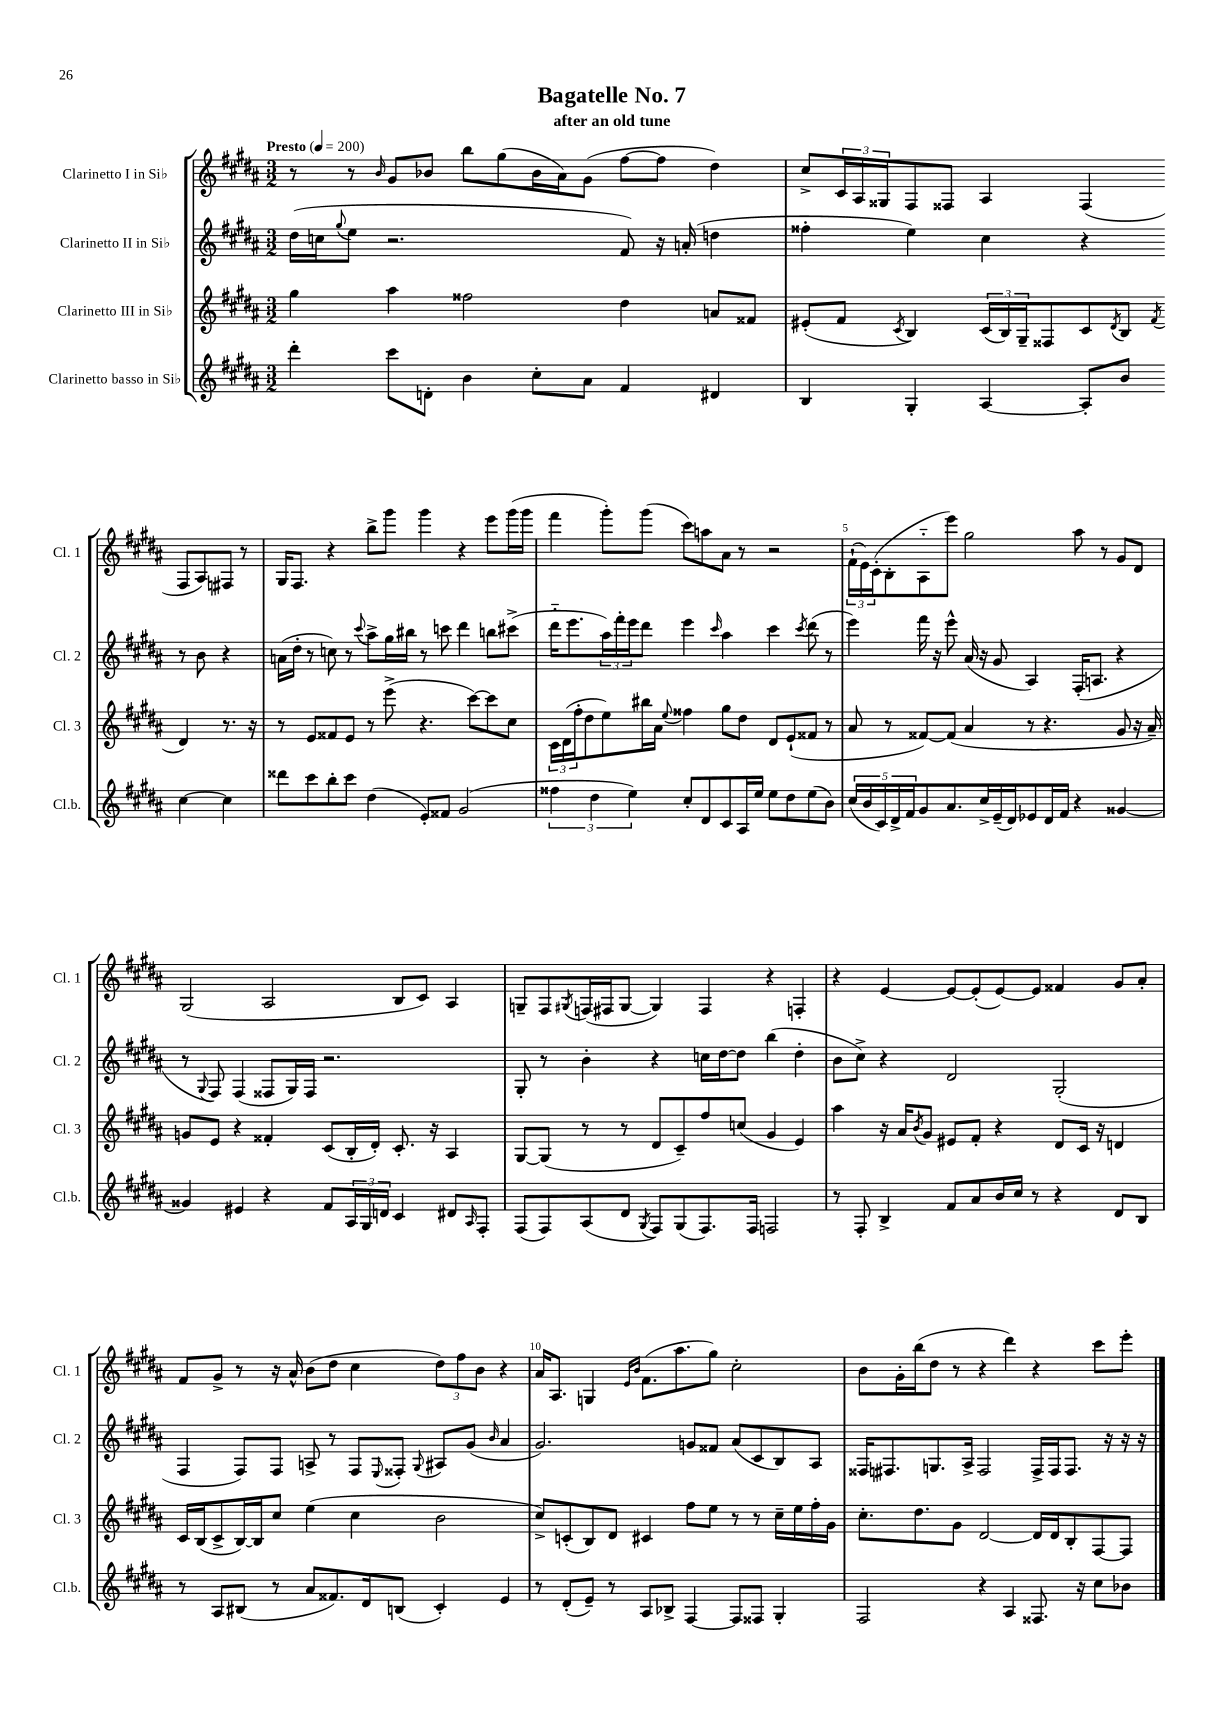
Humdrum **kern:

**kern	**kern	**kern	**kern
*staff4	*staff3	*staff2	*staff1
*clefG2	*clefG2	*clefG2	*clefG2
*k[f#c#g#d#a#]	*k[f#c#g#d#a#]	*k[f#c#g#d#a#]	*k[f#c#g#d#a#]
*M3/2	*M3/2	*M3/2	*M3/2
*MM200	*MM200	*MM200	*MM200
4ddd#'\	4gg#\	(16dd#\LL	8r
.	.	16cc\J	.
.	.	8qqgg#/	.
.	.	8ee\J	8r
.	.	.	16qqb/
8ccc#\L	4aa#\	2.r	8g#/L
8d'\J	.	.	8b-/J
4b\	2ff##\	.	8bb\L
.	.	.	(8gg#\
8cc#'\L	.	.	16b-\L
.	.	.	16a#\J)
8a#\J	.	.	(8g#\J
4f#/	4dd#\	8f#/)	[8ff#\L
.	.	16r	8ff#\]J
.	.	(16a'/	.
4d#/	8a/L	4dd\	4dd#\)
.	8f##/J	.	.
=	=	=	=
4B/	(8e#'/L	4ff##'\	8cc#^/L
.	8f#/J	.	24c#/L
.	.	.	24A#/
.	.	.	24G##/J
.	8qc#/	.	.
4G#'/	4B/)	4ee\)	8F#/
.	.	.	8F##/J
[4A#/	(24c#/LL	4cc#\	4A#/
.	24B/)	.	.
.	24G#~/J	.	.
.	8F##/	.	.
8A#'/]L	8c#/	4r	(4F##/
.	8qd#/	.	.
8b/J	8B/J	.	.
.	8qf#/	.	.
[4cc#\	4d#/	8r	8F##/L
.	.	8b\	8A#/)
4cc#\]	8.r	4r	8F#/J
.	.	.	8r
.	16r	.	.
=	=	=	=
8ddd##\L	8r	(16a\LL	16G#/LK
.	.	16dd#'\JJ	8.F#/J
8ccc#\	8e/L	8r	.
8bb'\	8f##/	8cc\)	4r
8ccc#\J	8e/J	8r	.
.	.	8qqccc#/	.
(4dd#\	8r	8aa#^\L	8bb^\L
.	(8eee^\	16gg#\L	8ggg#\J
.	.	16bb#\JJ	.
8e'/L)	4.r	8r	4ggg#\
8f##/J	.	8ccc\	.
(2g#/	.	4ddd#\	4r
.	[8ccc#\L)	.	.
.	8ccc#\]	8bb\L	8eee\L
.	8cc#\J	(8ccc#^\J	(16ggg#\L
.	.	.	16ggg#\JJ
=	=	=	=
6ff##\	24c#\LL	16ddd#'~\LK	4fff#\
.	(24d#\	.	.
.	.	8.eee\	.
.	24ff#'\J	.	.
.	8dd#\	.	.
6dd#\	.	.	.
.	8ee\)	24aa#\L)	8ggg#'\L)
.	.	24fff#'\	.
6ee\)	.	24eee\J	.
.	16bb#\L	8ddd#\J	(8ggg#\J
.	16a#\JJ	.	.
.	8qqee/	.	.
8cc#'/L	4ff##\	4eee\	8ccc#\L)
8d#/	.	.	8aa\
.	.	16qqccc#/	.
8c#/	8gg#\L	4aa#\	8a#\J
16A#/L	8dd#\J	.	8r
16ee/JJ	.	.	.
8ee\L	8d#/L	4ccc#\	2r
8dd#\	(8e`/	.	.
.	.	8qccc#/	.
(8ee\	8f##/J	(8ddd#\	.
8b\J)	8r	8r	.
=	=	=	=
(20cc#/LL	8a#/	4eee\)	(24f#`\LL
.	.	.	24e\)
20b/	.	.	.
.	.	.	(24c#'\J
20c#/)	.	.	.
.	8r	.	8B'\
20d#^/	.	.	.
20f#/J	.	.	.
8g#/	[8f##/L)	16fff#\	8A#'~\
.	.	16r	.
8.a#/	(8f##/]J	8eee^^\	8eee\J)
.	4a#/	(16a#/	2gg#\
16cc#^/L	.	16r	.
(16e~/	.	8g#/	.
16d#/J)	.	.	.
8e-/	8r	4A#/)	.
16d#/L	4.r	.	.
16f#/JJ	.	.	.
4r	.	(16F#'/LK	8aa#\
.	.	8.A/J	.
.	.	.	8r
[4g##/	8g#/	4r	8g#/L
.	16r	.	8d#/J
.	16a#~/)	.	.
=	=	=	=
4g##/]	8g/L	8r	(2G#/
.	.	8qqG#/	.
.	8e/J	8F#/)	.
4e#/	4r	(4F#/	.
4r	4f##'/	8F##/L	2A#/
.	.	16G#/L)	.
.	.	16F##/JJ	.
8f#/L	(8c#/L	2.r	.
24A#/L	16B'/L	.	.
24G#/	.	.	.
.	16d#'/JJ)	.	.
24d/JJ	.	.	.
4c#/	8.c#'/	.	8B/L
.	.	.	8c#/J)
.	16r	.	.
8d#/L	4A#/	.	4A#/
16qqA#/	.	.	.
8F#'/J	.	.	.
=	=	=	=
(8F#/L	[8G#/L	8G#'/	8G~/L
8F#/)	(8G#/]J	8r	8F#/
.	.	.	8qG#/
(8A#/	8r	4b'\	(16F/L
.	.	.	16F#/J
8d#/J	8r	.	[8G#/J
8qG#/	.	.	.
8F#/L)	8d#/L	4r	4G#/])
(8G#/	8c#~/)	.	.
8.F#/)	8ff#/	16cc\LL	4F#/
.	.	[16dd#\J	.
.	(8cc/J	8dd#\]J	.
16F#/Jk	.	.	.
2F/	4g#/	(4bb\	4r
.	4e/)	4dd#'\	4F'/
=	=	=	=
8r	4aa#\	8b\L	4r
8F#'/	.	8cc#^\J)	.
4B^/	16r	4r	[4e/
.	16a#/LK	.	.
.	8qb/	.	.
.	8g#/J	.	.
8f#/L	8e#/L	2d#/	8e/_L
8a#/	8f#'/J	.	(8e'/]
16b/L	4r	.	[8e/)
16cc#/JJ	.	.	.
8r	.	.	8e/]J
4r	8d#/L	(2G#'/	4f##/
.	16c#/Jk	.	.
.	16r	.	.
8d#/L	4d/	.	8g#/L
8B/J	.	.	8a#'/J
=	=	=	=
8r	16c#/LL	4F#/	8f#/L
.	(16B/J	.	.
8A#/L	8c#^/	.	8g#^/J
(8B#/J	[16B/L)	8F#/L)	8r
.	16B/]J	.	.
8r	8cc#/J	8F#/J	16r
.	.	.	16a#^^/
8a#/L	(4ee\	8A^/	(8b\L
8.f##/)	.	8r	8dd#\J
.	4cc#\	8F#/L	4cc#\
16d#/k	.	.	.
.	.	8qqE/	.
(8B/J	.	8F##'/J	.
.	.	8qqG#/	.
4c#'/)	2b\	8A#/L	12dd#\L)
.	.	.	12ff#\
.	.	(8g#/J	.
.	.	.	12b\J
.	.	16qqb/	.
4e/	.	4a#/	4r
=	=	=	=
8r	8cc#^/L)	2.g#/)	16a#/LK
.	.	.	8.A#/J
(8d#'/L	(8c'/	.	.
8e~/J)	8B/)	.	4G/
8r	8d#/J	.	.
.	.	.	16qqe/LL
.	.	.	16qqb/JJ
8A#/L	4c#/	.	(8.f#\L
8B-^/J	.	.	.
.	.	.	8.aa#\
[4F#/	8ff#\L	8g/L	.
.	8ee\J	8f##/J	8gg#\J)
8F#/]L	8r	(8a#/L	2cc#'\
8F##/J	8r	8c#/	.
4G#'/	16cc#~\LL	8B/)	.
.	16ee\	.	.
.	16ff#'\	8A#/J	.
.	16g#\JJ	.	.
=	=	=	=
2F#/	8.cc#'\L	16F##/LK	8b\L
.	.	8.F#/	.
.	.	.	16g#'\L
.	8.dd#\	.	(16bb\J
.	.	8.G/	8dd#\J
.	8g#\J	.	8r
.	.	16A#^/Jk	.
4r	[2d#/	2F#/	4r
4A#/	.	.	4ddd#\)
8.F##/	16d#/]LL	16F#^/LL	4r
.	16d#/J	16F#/J	.
.	8B'/	8.F#/J	.
16r	.	.	.
8cc#\L	[8F#/	.	8ccc#\L
.	.	16r	.
8b-\J	8F#/]J	16r	8eee'\J
.	.	16r	.
==	==	==	==
*-	*-	*-	*-
